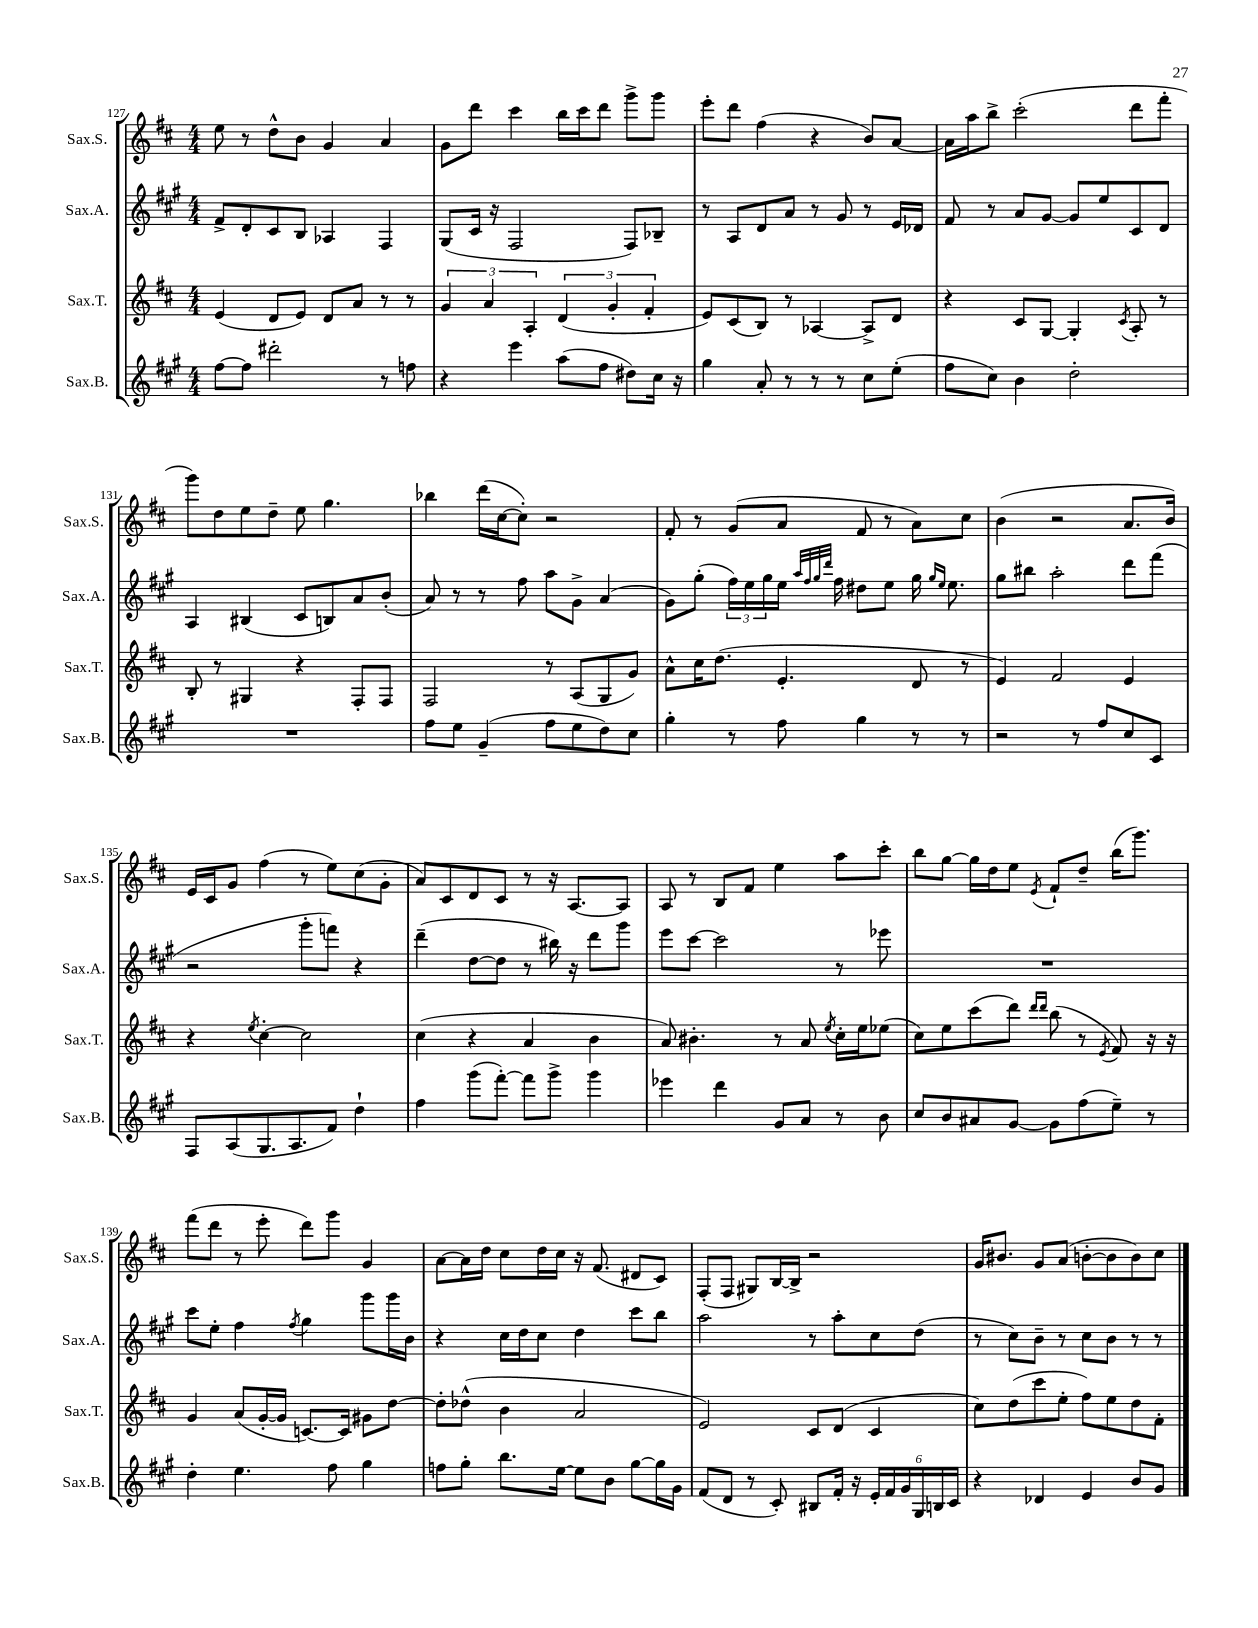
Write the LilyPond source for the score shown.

<<
\new StaffGroup <<
\new Staff = "s0" \with { instrumentName = "Sax.S." shortInstrumentName = "Sax.S." } {
    \clef treble \key d \major \numericTimeSignature \time 4/4
    e''8 r8 d''8-^ b'8 g'4 a'4 |
    g'8 d'''8 cis'''4 b''16 cis'''16 d'''8 g'''8-> g'''8 |
    e'''8-. d'''8 fis''4( r4 b'8) a'8~ |
    a'16 a''16 b''8-> cis'''2-.( d'''8 fis'''8-. |
    g'''8) d''8 e''8 d''8-- e''8 g''4. |
    bes''4 d'''16( cis''16~ cis''8-.) r2 |
    fis'8-. r8 g'8( a'8 fis'8 r8 a'8) cis''8 |
    b'4( r2 a'8. b'16) |
    e'16 cis'16 g'8 fis''4( r8 e''8) cis''8( g'8-. |
    a'8) cis'8 d'8 cis'8 r8 r16 a8.~ a8 |
    a8 r8 b8 fis'8 e''4 a''8 cis'''8-. |
    b''8 g''8~ g''16 d''16 e''8 \acciaccatura { e'8 } fis'8-! d''8-- b''16( g'''8.) |
    fis'''8( d'''8 r8 e'''8-. d'''8) g'''8 g'4 |
    a'8~ a'16 d''16 cis''8 d''16 cis''16 r16 fis'8.( dis'8 cis'8) |
    fis8-.( fis8 gis8) b16~ b16-> r2 |
    g'16 bis'8. g'8 a'8( b'8~-. b'8 b'8) cis''8 \bar "|." |
}
\new Staff = "s1" \with { instrumentName = "Sax.A." shortInstrumentName = "Sax.A." } {
    \clef treble \key a \major \numericTimeSignature \time 4/4
    fis'8-> d'8-. cis'8 b8 aes4 fis4 |
    gis8( cis'16 r16 fis2 fis8) bes8-- |
    r8 a8 d'8 a'8 r8 gis'8 r8 e'16 des'16 |
    fis'8 r8 a'8 gis'8~ gis'8 e''8 cis'8 d'8 |
    a4 bis4( cis'8 b8) a'8 b'8-.( |
    a'8) r8 r8 fis''8 a''8 gis'8-> a'4( |
    gis'8) gis''8-.( \tuplet 3/2 { fis''16) e''16 gis''16 } e''16 \grace { a''32 fis''32 gis''32 d'''32 } fis''16 dis''8 e''8 gis''16 \grace { gis''16 e''16 } e''8. |
    gis''8 bis''8 a''2-. d'''8 fis'''8( |
    r2 gis'''8-. f'''8) r4 |
    d'''4--( d''8~ d''8 r8 bis''16) r16 d'''8 gis'''8 |
    e'''8 cis'''8~ cis'''2 r8 ees'''8 |
    R1 |
    cis'''8 e''8-. fis''4 \acciaccatura { fis''8 } gis''4 gis'''8 gis'''16 b'16 |
    r4 cis''16 d''16 cis''8 d''4 cis'''8 b''8 |
    a''2 r8 a''8-. cis''8 d''8( |
    r8 cis''8) b'8-- r8 cis''8 b'8 r8 r8 \bar "|." |
}
\new Staff = "s2" \with { instrumentName = "Sax.T." shortInstrumentName = "Sax.T." } {
    \clef treble \key d \major \numericTimeSignature \time 4/4
    e'4( d'8 e'8) d'8 a'8 r8 r8 |
    \tuplet 3/2 { g'4 a'4 a4-. } \tuplet 3/2 { d'4( g'4-. fis'4-. } |
    e'8) cis'8( b8) r8 aes4~ aes8-> d'8 |
    r4 cis'8 g8~ g4-. \acciaccatura { cis'8 } a8-. r8 |
    b8-. r8 gis4 r4 fis8-. fis8 |
    fis2 r8 a8( g8 g'8) |
    a'8-^ cis''16 d''8.( e'4.-. d'8 r8 |
    e'4) fis'2 e'4 |
    r4 \acciaccatura { e''8 } cis''4~-. cis''2 |
    cis''4( r4 a'4 b'4 |
    a'8) bis'4.-. r8 a'8 \acciaccatura { e''8 } cis''16-. e''16 ees''8( |
    cis''8) e''8 cis'''8( d'''8) \grace { d'''16 d'''16 } b''8( r8 \acciaccatura { e'8 } fis'8) r16 r16 |
    g'4 a'8( g'16~-. g'16 c'8.~) c'16 gis'8 d''8~ |
    d''8-. des''8-^( b'4 a'2 |
    e'2) cis'8 d'8( cis'4 |
    cis''8) d''8( cis'''8 e''8-. fis''8) e''8 d''8 fis'8-. \bar "|." |
}
\new Staff = "s3" \with { instrumentName = "Sax.B." shortInstrumentName = "Sax.B." } {
    \clef treble \key a \major \numericTimeSignature \time 4/4
    fis''8~ fis''8 dis'''2-. r8 f''8 |
    r4 e'''4 a''8( fis''8 dis''8) cis''16 r16 |
    gis''4 a'8-. r8 r8 r8 cis''8 e''8-.( |
    fis''8 cis''8) b'4 d''2-. |
    R1 |
    fis''8 e''8 gis'4--( fis''8 e''8 d''8) cis''8 |
    gis''4-. r8 fis''8 gis''4 r8 r8 |
    r2 r8 fis''8 cis''8 cis'8 |
    fis8 a8( gis8. a8. fis'8) d''4-! |
    fis''4 gis'''8( fis'''8~-.) fis'''8 gis'''8-> gis'''4 |
    ees'''4 d'''4 gis'8 a'8 r8 b'8 |
    cis''8 b'8 ais'8 gis'8~ gis'8 fis''8( e''8--) r8 |
    d''4-. e''4. fis''8 gis''4 |
    f''8 gis''8-. b''8. e''16~ e''8 b'8 gis''8~ gis''16 gis'16 |
    fis'8( d'8 r8 cis'8-.) bis8 fis'16-. r16 \tuplet 6/4 { e'16-. fis'16 gis'16 gis16 b16 cis'16 } |
    r4 des'4 e'4 b'8 gis'8 \bar "|." |
}
>>
>>
\layout { \context { \Score currentBarNumber = #127 } }
